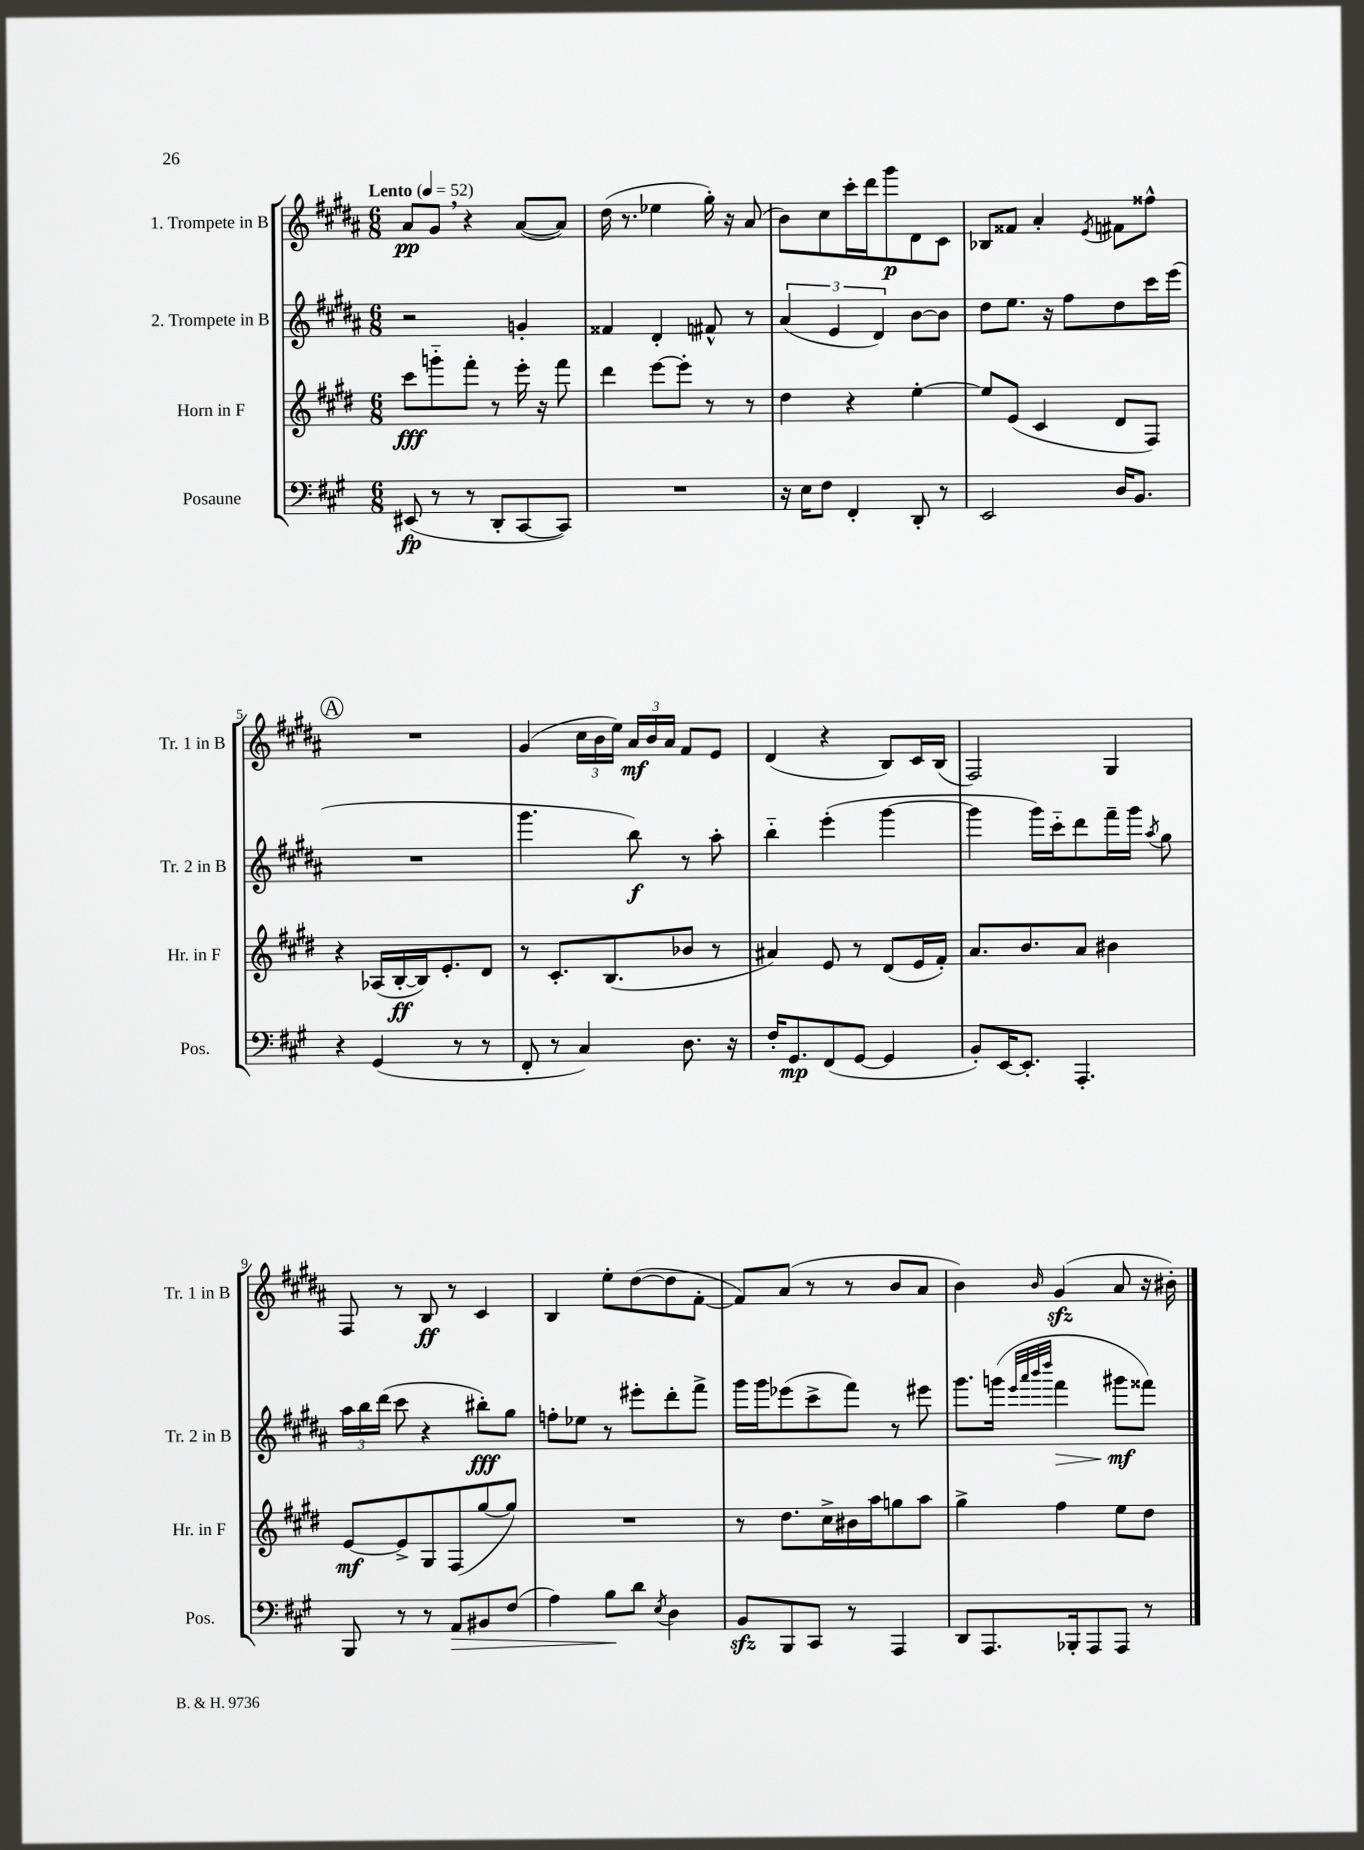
<<
\new StaffGroup <<
\new Staff = "s0" \with { instrumentName = "1. Trompete in B" shortInstrumentName = "Tr. 1 in B" } {
    \clef treble \key b \major \numericTimeSignature \time 6/8 \tempo "Lento" 4 = 52
    \autoBeamOff ais'8[\pp gis'8] \breathe r4 ais'8[~( ais'8]) |
    dis''16( r8. ees''4 gis''16-.) r16 ais'8( |
    b'8[) cis''8 cis'''16-. dis'''16 gis'''8\p dis'8 cis'8] |
    bes8[ fisis'8] ais'4-. \acciaccatura { e'8 } fis'8[ fisis''8]-^ |
    \mark \markup { \circle "A" } R2. |
    gis'4( \tuplet 3/2 { cis''16[ b'16 e''16]) } \tuplet 3/2 { ais'16[\mf b'16 ais'16] } fis'8[ e'8] |
    dis'4( r4 b8[) cis'16 b16]( |
    fis2) gis4 |
    fis8 r8 b8\ff r8 cis'4 |
    b4 e''8[-. dis''8~( dis''8 fis'8]~-. |
    fis'8[) ais'8]( r8 r8 b'8[ ais'8] |
    b'4) \grace { b'16 } gis'4\sfz( ais'8 r16 bis'16-.) \bar "|." |
}
\new Staff = "s1" \with { instrumentName = "2. Trompete in B" shortInstrumentName = "Tr. 2 in B" } {
    \clef treble \key b \major \numericTimeSignature \time 6/8
    \autoBeamOff r2 g'4-. |
    fisis'4 dis'4-. fis'8-^ r8 |
    \tuplet 3/2 { ais'4( e'4 dis'4) } b'8[~ b'8] |
    dis''8[ e''8.] r16 fis''8[ dis''8 cis'''16 e'''16]( |
    \mark \markup { \circle "A" } R2. |
    gis'''4. b''8\f) r8 ais''8-. |
    b''4-_ e'''4-.( gis'''4~ |
    gis'''4 gis'''16[) cis'''16-_ dis'''8 fis'''16-- gis'''16] \acciaccatura { ais''8 } gis''8 |
    \tuplet 3/2 { ais''16[ b''16 dis'''16]( } cis'''8 r4 bis''8[-.\fff) gis''8] |
    f''8[-. ees''8] r8 eis'''8[-. dis'''8-. fis'''8]-> |
    gis'''16[ gis'''16 ees'''8( cis'''8-> fis'''8]) r8 eis'''8 |
    gis'''8.[ g'''16]( \grace { e'''32[ ais'''32 b'''32 dis''''32] } fis'''4\> gis'''8[\mf\! fisis'''8]) \bar "|." |
}
\new Staff = "s2" \with { instrumentName = "Horn in F" shortInstrumentName = "Hr. in F" } {
    \clef treble \key e \major \numericTimeSignature \time 6/8
    \autoBeamOff cis'''8[\fff g'''8-_ fis'''8]-. r8 e'''16-. r16 fis'''8 |
    dis'''4 e'''8[~ e'''8]-. r8 r8 |
    dis''4 r4 e''4~-. |
    e''8[ e'8]( cis'4 dis'8[ fis8]) |
    \mark \markup { \circle "A" } r4 aes16[( b16~-.\ff b16) e'8.-. dis'8] |
    r8 cis'8.[-. b8.( bes'8] r8 |
    ais'4) e'8 r8 dis'8[( e'16 fis'16]-.) |
    a'8.[ b'8. a'8] bis'4 |
    e'8[~\mf e'8-> gis8 fis8( gis''8~ gis''8]) |
    R2. |
    r8 dis''8.[ cis''16-> bis'16 a''16 g''8 a''8] |
    gis''4-> fis''4 e''8[ dis''8] \bar "|." |
}
\new Staff = "s3" \with { instrumentName = "Posaune" shortInstrumentName = "Pos." } {
    \clef bass \key a \major \numericTimeSignature \time 6/8
    \autoBeamOff eis,8\fp( r8 r8 d,8[-. cis,8~ cis,8]) |
    R2. |
    r16 e16[ fis8] fis,4-. d,8-. r8 |
    e,2 d16[ b,8.] |
    \mark \markup { \circle "A" } r4 gis,4( r8 r8 |
    fis,8-. r8 cis4) d8. r16 |
    fis16[-. gis,8.\mp fis,8( gis,8]~ gis,4 |
    b,8[-.) e,16~ e,8.]-. a,,4.-. |
    b,,8 r8 r8 a,8[\> bis,8 fis8]( |
    a4) b8[\! d'8] \acciaccatura { e8 } d4 |
    b,8[\sfz b,,8 cis,8] r8 a,,4 |
    d,8[ a,,8. bes,,16-. a,,8 a,,8] r8 \bar "|." |
}
>>
>>
